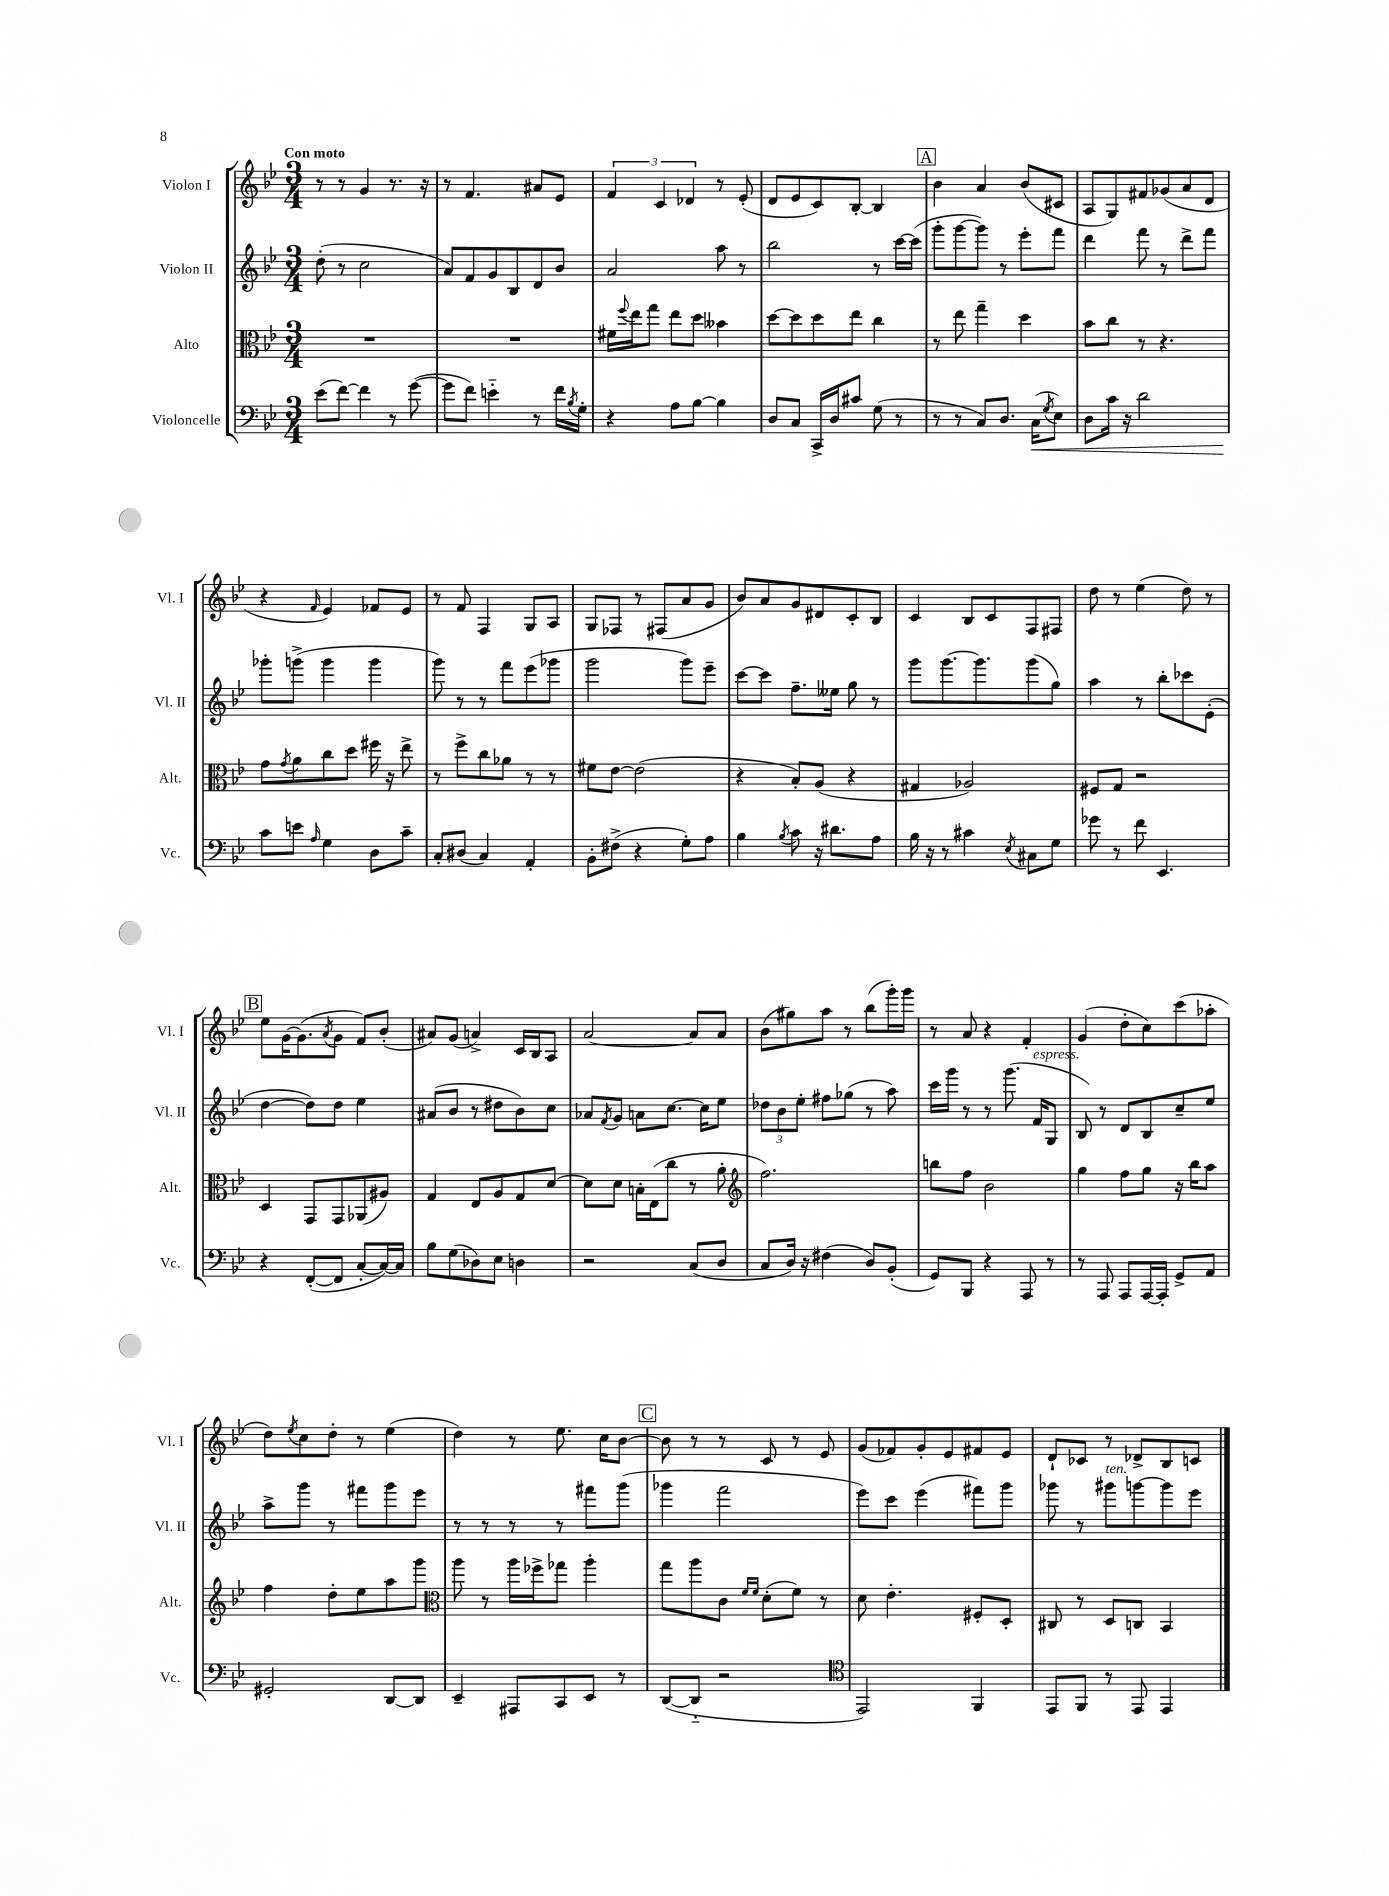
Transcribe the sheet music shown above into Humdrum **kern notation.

**kern	**kern	**kern	**kern
*staff4	*staff3	*staff2	*staff1
*clefF4	*clefC3	*clefG2	*clefG2
*k[b-e-]	*k[b-e-]	*k[b-e-]	*k[b-e-]
*M3/4	*M3/4	*M3/4	*M3/4
(8e-	2.r	(8dd'	8r
[8f)	.	8r	8r
4f]	.	2cc	4g
8r	.	.	8.r
([8g	.	.	.
.	.	.	16r
=	=	=	=
8g]	2.r	8a)	8r
8f)	.	8f	4.f
4e'~	.	8g	.
.	.	8B-	.
8r	.	8d	8a#
16f	.	8b-	8e-
8qB-	.	.	.
16G'	.	.	.
=	=	=	=
4r	16f#	2a	6f
.	8qqff	.	.
.	16ee-	.	.
.	8gg	.	.
.	.	.	6c
8A	8ee-	.	.
.	.	.	6d-
[8B-	8dd	.	.
4B-]	4b--	8aa	8r
.	.	8r	(8e-'
=	=	=	=
8D	[8dd	2bb-	8d
8C	8dd]	.	8e-
16CC^	8dd	.	8c)
16D	.	.	.
8c#	8ee-	.	[8B-'
(8G	4cc	8r	4B-]
8r	.	[16ccc	.
.	.	(16ccc]	.
=	=	=	=
8r	8r	8ggg'	4b-
8r	8ee-	[8ggg	.
8C)	4gg~	8ggg])	4a
8.D	.	8r	.
.	4dd	8eee-'	(8b-
(16C	.	.	.
8qG	.	.	.
8E-)	.	8fff	8c#
=	=	=	=
8D	8b-	4ddd	8A
16c	8cc	.	8G)
16r	.	.	.
2d	8r	8fff	8f#
.	4.r	8r	(8g-
.	.	8ddd^	8a
.	.	8fff	8d
=	=	=	=
8c	8g	8ggg-'	4r
.	8qg	.	.
8e	8a	(8ggg^	.
16qqA	.	.	16qqf
4G	8cc	4ggg	4e-)
.	8dd	.	.
8D	16ff#	4ggg	8f-
.	16r	.	.
8c~	8ee-^	.	8e-
=	=	=	=
8C'	8r	8ggg)	8r
(8D#	8ff^	8r	8f
4C)	8cc	8r	4F
.	8a-	8fff	.
4AA'	8r	(8eee-	8G
.	8r	8ggg-	8A
=	=	=	=
8BB-'	8f#	2ggg	8G
(8F#^	[8e-	.	8F-
4r	(2e-]	.	8r
.	.	.	(8F#
8G')	.	8ggg)	8a
8A	.	8eee-~	8g
=	=	=	=
4B-	4r	[8ccc	8b-)
.	.	8ccc]	8a
8qB-	.	.	.
8c	8B-')	8.ff~	8g
16r	(8A	.	8d#
8.d#	.	16ee--	.
.	4r	8gg	8c'
8A	.	8r	8B-
=	=	=	=
16B-	4G#	8ggg	4c
16r	.	.	.
8r	.	[8.ggg	.
4c#	2A-)	.	8B-
.	.	8.ggg]	.
.	.	.	8c
8qE-	.	.	.
8C#	.	(8ggg	8F
8G	.	8gg)	8F#
=	=	=	=
8g-	8F#	4aa	8dd
8r	8G	.	8r
8f	2r	8r	(4ee-
4.EE-	.	8bb-'	.
.	.	8ccc-	8dd)
.	.	(8e-'	8r
=	=	=	=
4r	4D	[4dd	8ee-
.	.	.	[16g
.	.	.	(8.g]
([8FF'	8GG	8dd])	.
.	.	.	8qa
8FF]	8GG	8dd	8g
[8C'	(8AA-	4ee-	8f)
16C_)	8A#)	.	(8b-'
16C]	.	.	.
=	=	=	=
8B-	4G	(8a#	8a#)
(8G	.	8b-	(8g
8D-)	8E-	8r	4a^)
8E-	8A	8dd#	.
4D	8G	8b-)	16c
.	.	.	16B-
.	[8d	8cc	8A
=	=	=	=
2r	8d]	8a-	[2a
.	.	8qf	.
.	8d	8g	.
.	16B'	8a	.
.	(16E-	.	.
.	8cc	[8.cc	.
(8C	8r	.	8a]
.	.	16cc]	.
8D	8a'	8ee-	8a
=	=	=	=
*	*clefG2	*	*
8C	2.ff)	12dd-	(8b-
.	.	12b-	.
16D)	.	.	8gg#)
.	.	12ee-'	.
16r	.	.	.
(4F#	.	8ff#	8aa
.	.	(8gg-	8r
8D)	.	8r	(8bb-
(8BB-'	.	8aa)	16ggg')
.	.	.	16ggg
=	=	=	=
8GG)	8bb	16ccc	8r
.	.	16ggg	.
8BBB-	8ff	8r	8a
4r	2b-	8r	4r
.	.	(8.ggg	.
8AAA	.	.	4f'
.	.	16f	.
8r	.	8G	.
=	=	=	=
8r	4gg	8B-)	(4g
8AAA	.	8r	.
8AAA	8ff	8d	8dd'
[16AAA	8gg	8B-	8cc)
16AAA']	.	.	.
8GG^	16r	8cc~	(8ccc
.	16bb-	.	.
8AA	8aa	8ee-	8aa-'
=	=	=	=
2GG#'	4ff	8aa^	8dd)
.	.	.	8qee-
.	.	8ggg	8cc
.	8dd'	8r	8dd'
.	8ee-	8fff#	8r
[8DD	8aa	8ggg	(4ee-
8DD]	8ggg	8eee-	.
=	=	=	=
*	*clefC3	*	*
4EE-~	8aa	8r	4dd)
.	8r	8r	.
8AAA#	16aa	8r	8r
.	16ff-^	.	.
8CC	8gg-	8r	8.ee-
8EE-	4aa'	8fff#	.
.	.	.	16cc
8r	.	(8ggg	[8b-
=	=	=	=
([8DD	8gg	4ggg-	8b-]
8DD'~]	8aa	.	8r
2r	8c	2fff	8r
.	16qqf	.	.
.	16qqf	.	.
.	(8d'	.	8c
.	8f)	.	8r
.	8r	.	8e-
=	=	=	=
*clefC4	*	*	*
2EE-)	8d	8eee-)	(8g
.	4.e-'	8ccc	8f-)
.	.	(4eee-	8g'
.	.	.	8e-
4FF	8F#'	8fff#)	8f#
.	8D'	8ggg	8e-
=	=	=	=
8EE-	8C#	8ggg-	8d`
8FF	8r	8r	8c-
8r	8D	8ggg#	8r
8EE-	8C	[8ggg	8d-^
4EE-	4BB-	8ggg]	8B-
.	.	8eee-	8c
==	==	==	==
*-	*-	*-	*-
